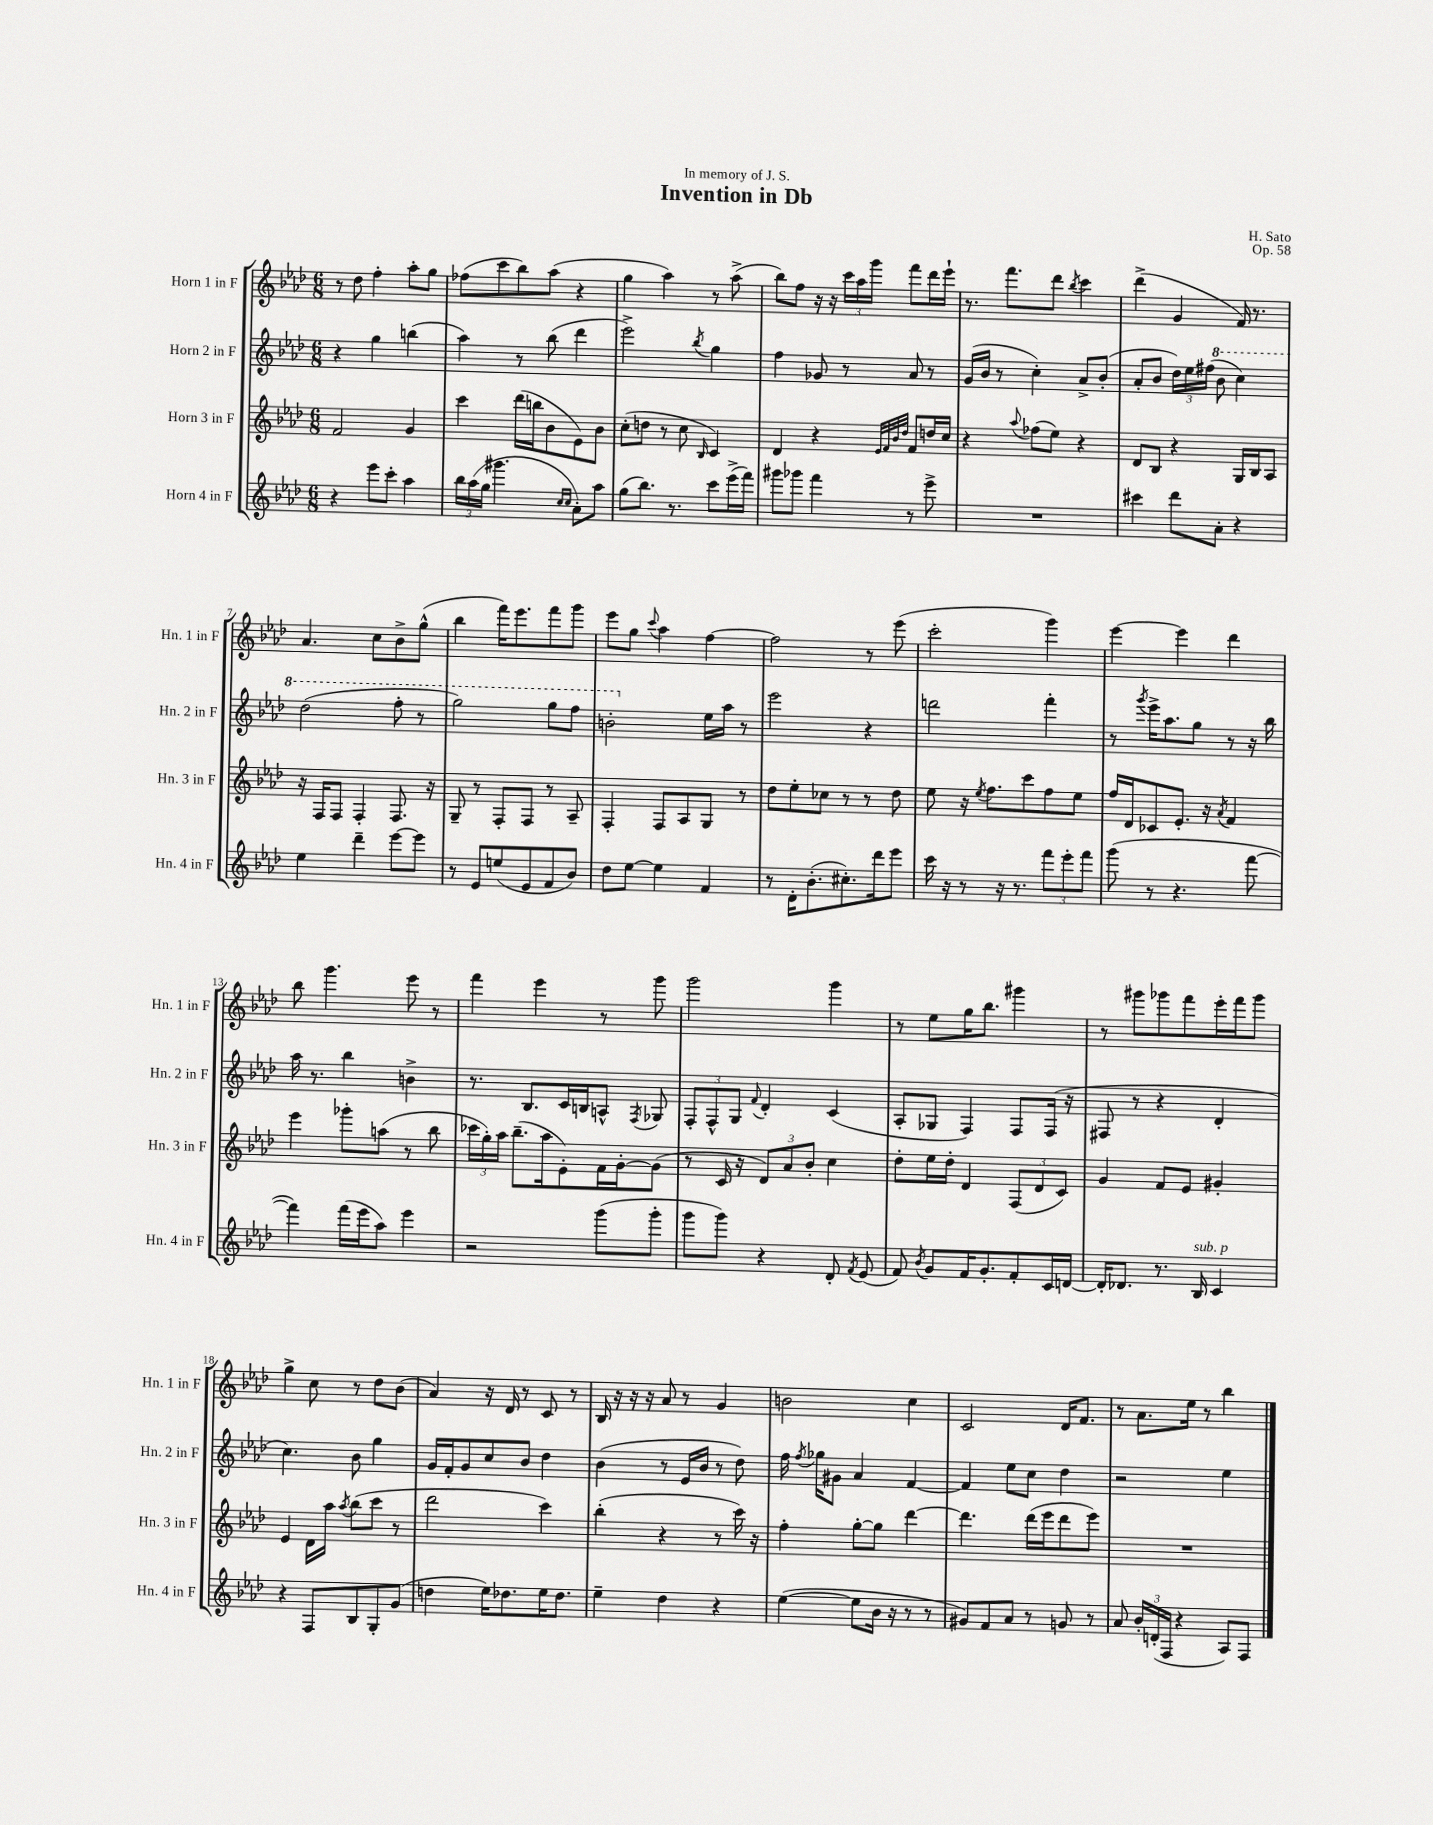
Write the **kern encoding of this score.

**kern	**kern	**kern	**kern
*staff4	*staff3	*staff2	*staff1
*clefG2	*clefG2	*clefG2	*clefG2
*k[b-e-a-d-]	*k[b-e-a-d-]	*k[b-e-a-d-]	*k[b-e-a-d-]
*M6/8	*M6/8	*M6/8	*M6/8
4r	2f	4r	8r
.	.	.	8dd-
8eee-	.	4gg	4ff'
8ccc'	.	.	.
4aa-	4g	(4bb	8aa-'
.	.	.	8gg
=	=	=	=
24bb-	4ccc	4aa-)	(8ff-
(24aa-	.	.	.
24gg	.	.	.
4.ggg#	.	.	8ccc
.	(16ddd-	8r	8bb-)
.	16bb	.	.
.	8b-	(8bb-	(8aa-
16qqcc	.	.	.
16qqcc	.	.	.
8a-')	8e-)	4ddd-	4r
8aa-	8b-	.	.
=	=	=	=
(8gg	(8cc'	2eee-^)	4gg
8.bb-)	8dd	.	.
.	8r	.	4aa-)
8.r	.	.	.
.	8cc	.	.
.	16qqB-	8qbb-	.
8ccc	4c)	4gg	8r
(16eee-^	.	.	(8aa-^
16fff)	.	.	.
=	=	=	=
8ggg#	4d-	4ff	8bb-)
8ggg-	.	.	8ff
4fff	4r	8g-	16r
.	.	.	16r
.	.	8r	24ccc
.	.	.	24aa-
.	.	.	24ggg
.	32qqe-	.	.
.	32qqf	.	.
.	32qqb-	.	.
.	32qqdd-	.	.
8r	8f	8a-	8fff
8eee-^	16dd	8r	16ddd-
.	16cc	.	16eee-`
=	=	=	=
2.r	4r	(16g	8.r
.	.	16b-	.
.	.	8r	.
.	.	.	8.fff
.	8qqaa-	.	.
.	(8ff-	4cc')	.
.	8ee-)	.	8ddd-
.	.	.	8qbb-
.	4r	8a-^	4ccc
.	.	(8b-'	.
=	=	=	=
4ccc#	8d-	8a-'	(4ddd-^
.	8B-	8b-	.
8ddd-	4r	24dd-)	4g
.	.	24ee-	.
.	.	(24ff#	.
8a-'	.	8bb-	.
4r	16G	4ccc)	16f)
.	16B-	.	8.r
.	8A-	.	.
=	=	=	=
4ee-	16r	(2ddd-	4.a-
.	16F	.	.
.	8F	.	.
4ddd-~	4F'	.	.
.	.	.	8cc
[8eee-	8.F	8fff'	8b-^
8eee-]	.	8r	(8gg^^
.	16r	.	.
=	=	=	=
8r	8G~	2ggg)	4bb-
8e-	8r	.	.
(8ee	8F'	.	16fff)
.	.	.	8.eee-
8e-	8F	.	.
8f	8r	8ggg	8fff
8b-)	8A-~	8fff	8ggg
=	=	=	=
8dd-	4F'	2bb'	8eee-
[8ee-	.	.	8gg
.	.	.	8qqccc
4ee-]	8F	.	4aa-
.	8A-	.	.
4f	8G	16ee-	[4ff
.	.	16aa-	.
.	8r	8r	.
=	=	=	=
8r	8dd-	2eee-	2ff]
16d-'	8ee-'	.	.
(8.b-'	.	.	.
.	8cc-	.	.
8.cc#')	8r	.	.
.	8r	4r	8r
16ddd-	.	.	.
8eee-	8dd-	.	(8eee-
=	=	=	=
16ccc	8ee-	2ddd	2ccc'
16r	.	.	.
8r	16r	.	.
.	8qee-	.	.
.	8.ff	.	.
16r	.	.	.
8.r	.	.	.
.	8ccc	.	.
12fff	8ff	4fff'	4ggg)
12eee-'	.	.	.
.	8ee-	.	.
12fff	.	.	.
=	=	=	=
(8ggg	16ff	8r	[4eee-
.	16d-	.	.
.	.	8qggg	.
8r	8c-	16eee-^	.
.	.	8.aa-	.
4.r	8.e-'	.	4eee-]
.	.	8gg	.
.	16r	.	.
.	8qa-	.	.
.	4f	8r	4ddd-
[8fff	.	16r	.
.	.	16bb-	.
=	=	=	=
4fff])	4eee-	16aa-	8bb-
.	.	8.r	.
.	.	.	4.ggg
(16fff	8ggg-'	4bb-	.
16eee-	.	.	.
8aa-)	(8aa	.	.
4eee-	8r	4b^	8eee-
.	8bb-	.	8r
=	=	=	=
2r	24ccc-	8.r	4fff
.	24gg')	.	.
.	24aa-	.	.
.	(8.bb-~	.	.
.	.	8.B-	.
.	.	.	4eee-
.	16aa-	.	.
.	8e-')	16c	.
.	.	16B	.
(8ggg	16f	8A^^	8r
.	[16g'	.	.
.	.	8qF	.
8ggg'	(8g]	8G-	8ggg
=	=	=	=
8ggg	8r	12F'	2ggg
.	.	12F^^	.
8ggg)	16c	.	.
.	.	12G	.
.	16r	.	.
.	.	8qqf	.
4r	12d-)	4d-'	.
.	12a-	.	.
.	12b-'	.	.
8d-'	4cc	(4c	4ggg
8qf	.	.	.
(8e-	.	.	.
=	=	=	=
8f)	8dd-'	8A-'	8r
8qb-	.	.	.
8g	16ee-	8G-	8ee-
.	16dd-'	.	.
16f	4d-	4F)	16gg
8.g'	.	.	8.bb-
8f'	(12F	8F	4ggg#
.	12d-	.	.
16c	.	(16F	.
.	12c)	.	.
[16d	.	16r	.
=	=	=	=
16d']	4g	8F#	8r
8.d-	.	.	.
.	.	8r	8ggg#
8.r	8f	4r	8ggg-
.	8e-	.	8fff
16B-	.	.	.
4c	4g#'	4d-'	16eee-'
.	.	.	16fff
.	.	.	8ggg-
=	=	=	=
4r	4e-	4.cc)	4gg^
8F	16d-	.	8cc
.	16aa-	.	.
.	8qaa-	.	.
8B-	(8bb-	8b-	8r
8G'	8ccc	4gg	8dd-
(8g	8r	.	(8b-
=	=	=	=
4dd	2ddd-	16g	4a-)
.	.	16f'	.
.	.	8g	.
16ee-)	.	8cc	16r
8.dd-	.	.	16d-
.	.	8b-	8r
16ee-	4ccc)	4dd-	8c
8.dd-	.	.	.
.	.	.	8r
=	=	=	=
4ee-~	(4bb-'	(4b-	16B-
.	.	.	16r
.	.	.	16r
.	.	.	16r
4dd-	4r	8r	8a-
.	.	16e-	8r
.	.	16b-	.
4r	8r	8r	4g
.	16ccc)	8dd-)	.
.	16r	.	.
=	=	=	=
([4ee-	4ff'	16ff	2b
.	.	8qff	.
.	.	16gg-	.
.	.	8g#	.
8ee-]	[8gg'	4a-	.
16b-	8gg]	.	.
16r	.	.	.
8r	[4ddd-	[4f	4cc
8r	.	.	.
=	=	=	=
8g#)	4.ddd-]	4f]	2c
8f	.	.	.
8a-	.	8ee-	.
8r	(16ddd-	8cc	.
.	16eee-	.	.
8g	8ddd-	4dd-	16d-
.	.	.	8.f
8r	8eee-)	.	.
=	=	=	=
8a-	2.r	2r	8r
24b-'	.	.	8.a-
(24d'	.	.	.
24F	.	.	.
4r	.	.	.
.	.	.	16ee-
.	.	.	8r
8A-)	.	4ee-	4bb-
8F	.	.	.
==	==	==	==
*-	*-	*-	*-
